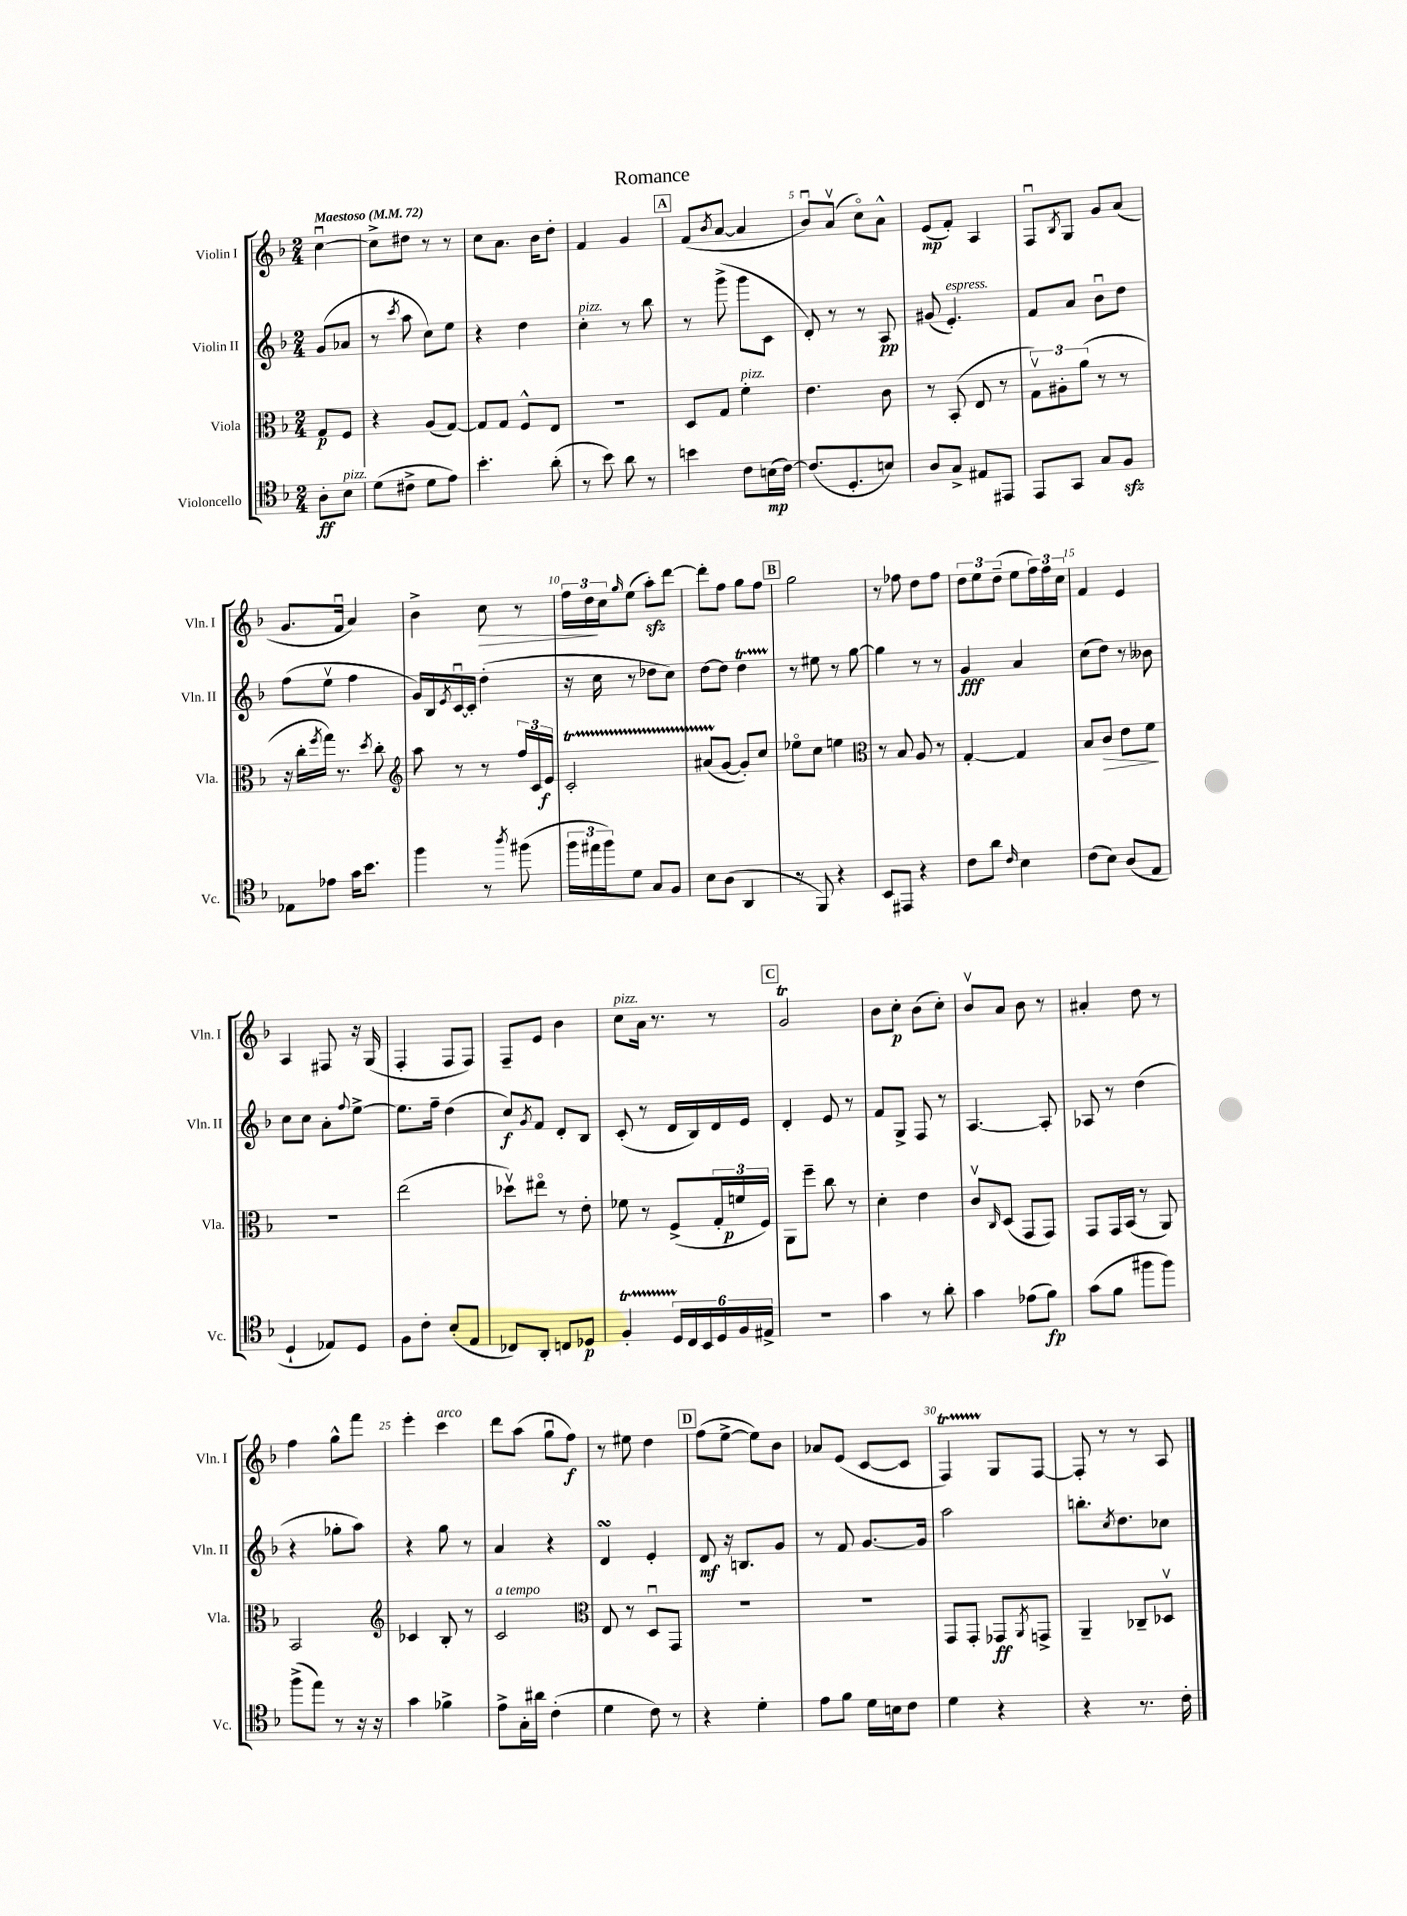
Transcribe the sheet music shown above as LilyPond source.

\header { title = "Romance" }
<<
\new StaffGroup <<
\new Staff = "s0" \with { instrumentName = "Violin I" shortInstrumentName = "Vln. I" } {
    \clef treble \key f \major \numericTimeSignature \time 2/4 \partial 4 \tempo "Maestoso" 4 = 72
    c''4~\downbow |
    c''8-> dis''8 r8 r8 |
    c''8 a'8. bes'16 d''8-. |
    f'4 g'4 |
    \mark \markup { \box "A" } f'8( \acciaccatura { bes'8 } a'8~ a'4 |
    bes'8\downbow) a'8\upbow( c''8\flageolet) a'8-^ |
    e'8\mp( f'8-.) a4 |
    f8\downbow \acciaccatura { bes8 } g8 g'8 a'8( |
    g'8. f'16\downbow a'4) |
    bes'4-> c''8\> r8 |
    \tuplet 3/2 { f''16 d''16\! c''16 } \grace { g''16 } e''8( a''8-.\sfz) d'''8~ |
    d'''8-. f''8 g''8 f''8 |
    \mark \markup { \box "B" } g''2 |
    r8 fes''8 d''8 fes''8 |
    \tuplet 3/2 { d''8 e''8 d''8--( } e''8 \tuplet 3/2 { f''16) f''16 c''16 } |
    f'4 e'4 |
    a4 fis8 r16 g16( |
    f4-. f8 f8) |
    f8-- e'8 bes'4 |
    c''8^\markup { \italic "pizz." } a'16 r8. r8 |
    \mark \markup { \box "C" } g'2\trill |
    bes'8 c''8-.\p bes'8( c''8-.) |
    bes'8\upbow a'8 bes'8 r8 |
    ais'4-. d''8 r8 |
    f''4 g''8-^ f'''8 |
    e'''4-. c'''4^\markup { \italic "arco" } |
    d'''8 a''8( g''8\downbow f''8\f) |
    r8 eis''8 d''4 |
    \mark \markup { \box "D" } f''8( e''8~-> e''8) bes'8 |
    aes'8 e'8( c'8~ c'8 |
    f4\startTrillSpan) g8\stopTrillSpan f8~ |
    f8-. r8 r8 a8 \bar "|." |
}
\new Staff = "s1" \with { instrumentName = "Violin II" shortInstrumentName = "Vln. II" } {
    \clef treble \key f \major \numericTimeSignature \time 2/4 \partial 4
    g'8( aes'8 |
    r8 \acciaccatura { c'''8 } a''8 c''8) e''8 |
    r4 d''4 |
    c''4-.^\markup { \italic "pizz." } r8 bes''8 |
    \mark \markup { \box "A" } r8 g'''8->( g'''8 c'8 |
    d'8-.) r8 r8 a8\pp |
    gis'8( e'4.-.^\markup { \italic "espress." }) |
    f'8 a'8 bes'8\downbow d''8 |
    f''8( e''8\upbow f''4 |
    g'16) bes16 \acciaccatura { e'8 } c'16~\downbow c'16-. d''4-.( |
    r16 c''16 r8 des''8 c''8) |
    d''8~ d''8 d''4\startTrillSpan |
    \mark \markup { \box "B" } r8\stopTrillSpan eis''8 r8 g''8~ |
    g''4 r8 r8 |
    g'4\fff a'4 |
    c''8( d''8) r8 beses'8 |
    c''8 c''8 a'8-. \appoggiatura { f''8 } e''8~-> |
    e''8. f''16-- d''4( |
    c''8\f) \acciaccatura { g'8 } f'8 d'8-. bes8 |
    c'8-.( r8 d'16 bes16) d'16 e'16 |
    \mark \markup { \box "C" } d'4-. e'8 r8 |
    f'8 g8-> f8 r8 |
    a4.~ a8-. |
    aes8 r8 d''4( |
    r4 ges''8-. a''8) |
    r4 g''8 r8 |
    a'4 r4 |
    d'4\turn e'4-. |
    \mark \markup { \box "D" } d'8\mf r16 b8. g'8 |
    r8 f'8 g'8.~ g'16 |
    a''2 |
    b''8.-. \acciaccatura { c''8 } d''8. ces''8 \bar "|." |
}
\new Staff = "s2" \with { instrumentName = "Viola" shortInstrumentName = "Vla." } {
    \clef alto \key f \major \numericTimeSignature \time 2/4 \partial 4
    g8\p f8 |
    r4 a8( g8~) |
    g8 g8 f8-^ e8 |
    r2 |
    \mark \markup { \box "A" } d8 g8 f'4-.^\markup { \italic "pizz." } |
    e'4. c'8 |
    r8 bes,8-.( e8 r8 |
    \tuplet 3/2 { g8\upbow) ais8-. a'8( } r8 r8 |
    r16 c''16-. \acciaccatura { f''8 } g''16) r8. \acciaccatura { d''8 } c''8-. |
    \clef treble a''8 r8 r8 \tuplet 3/2 { f''16 c'16 e'16\f } |
    c'2-.\startTrillSpan |
    ais'8( g'8~\stopTrillSpan g'8-.) c''8 |
    \mark \markup { \box "B" } ees''8\flageolet c''8 e''4 |
    \clef alto r8 bes8 a8 r8 |
    g4~-. g4 |
    bes8 c'8\> e'8 f'8\! |
    r2 |
    e''2( |
    des''8\upbow) eis''8\flageolet r8 e'8-. |
    fes'8 r8 f8->( \tuplet 3/2 { g16-. f'16\p f16) } |
    \mark \markup { \box "C" } a,8 f''8-- c''8 r8 |
    d'4-. e'4 |
    c'8\upbow \grace { c16 } d8( g,8 g,8) |
    g,8 g,16 bes,16( r8 a,8) |
    bes,2 |
    \clef treble ces'4 bes8-. r8 |
    c'2^\markup { \italic "a tempo" } |
    \clef alto e8 r8 d8\downbow g,8 |
    \mark \markup { \box "D" } R2 |
    R2 |
    g,8 g,8-. ges,8\ff \acciaccatura { a,8 } g,8-> |
    a,4-- ces8-- des8\upbow \bar "|." |
}
\new Staff = "s3" \with { instrumentName = "Violoncello" shortInstrumentName = "Vc." } {
    \clef tenor \key f \major \numericTimeSignature \time 2/4 \partial 4
    a8-.\ff bes8^\markup { \italic "pizz." } |
    d'8( cis'8-> d'8 e'8) |
    bes'4.-. a'8-.( |
    r8 bes'8) a'8 r8 |
    \mark \markup { \box "A" } b'4 c'8 b16\mp( c'16~) |
    c'8.( d8.-. b8) |
    a8 g8-> eis8 eis,8 |
    e,8 g,8 g8 f8\sfz |
    ees8 ees'8 g'16 bes'8. |
    f''4 r8 \acciaccatura { a''8 } fis''8( |
    \tuplet 3/2 { f''16 eis''16 f''16) } d'8 g8 f8 |
    bes8 a8( a,4 |
    \mark \markup { \box "B" } r8 f,8) r4 |
    bes,8 eis,8 r4 |
    c'8 a'8 \grace { c'16 } bes4 |
    c'8( bes8) a8( e8 |
    d4-! ees8) d8 |
    f8 c'8-. bes8-.( e8 |
    ces8) a,8-. c8 des8\p |
    f4-.\startTrillSpan \tuplet 6/4 { d16 c16\stopTrillSpan bes,16 d16 f16 eis16-> } |
    \mark \markup { \box "C" } R2 |
    g'4 r8 a'8-. |
    g'4 ees'8( f'8\fp) |
    g'8( f'8 fis''8 fis''8) |
    f''8->( e''8) r8 r16 r16 |
    g'4 fes'4-> |
    e'8-> g16-. ais'16 c'4-.( |
    d'4 c'8) r8 |
    \mark \markup { \box "D" } r4 d'4-. |
    e'8 f'8 d'16 b16 c'8 |
    d'4 r4 |
    r4 r8. c'16-. \bar "|." |
}
>>
>>
\layout { \context { \Score \override BarNumber.break-visibility = ##(#f #t #t) barNumberVisibility = #(every-nth-bar-number-visible 5) } }
